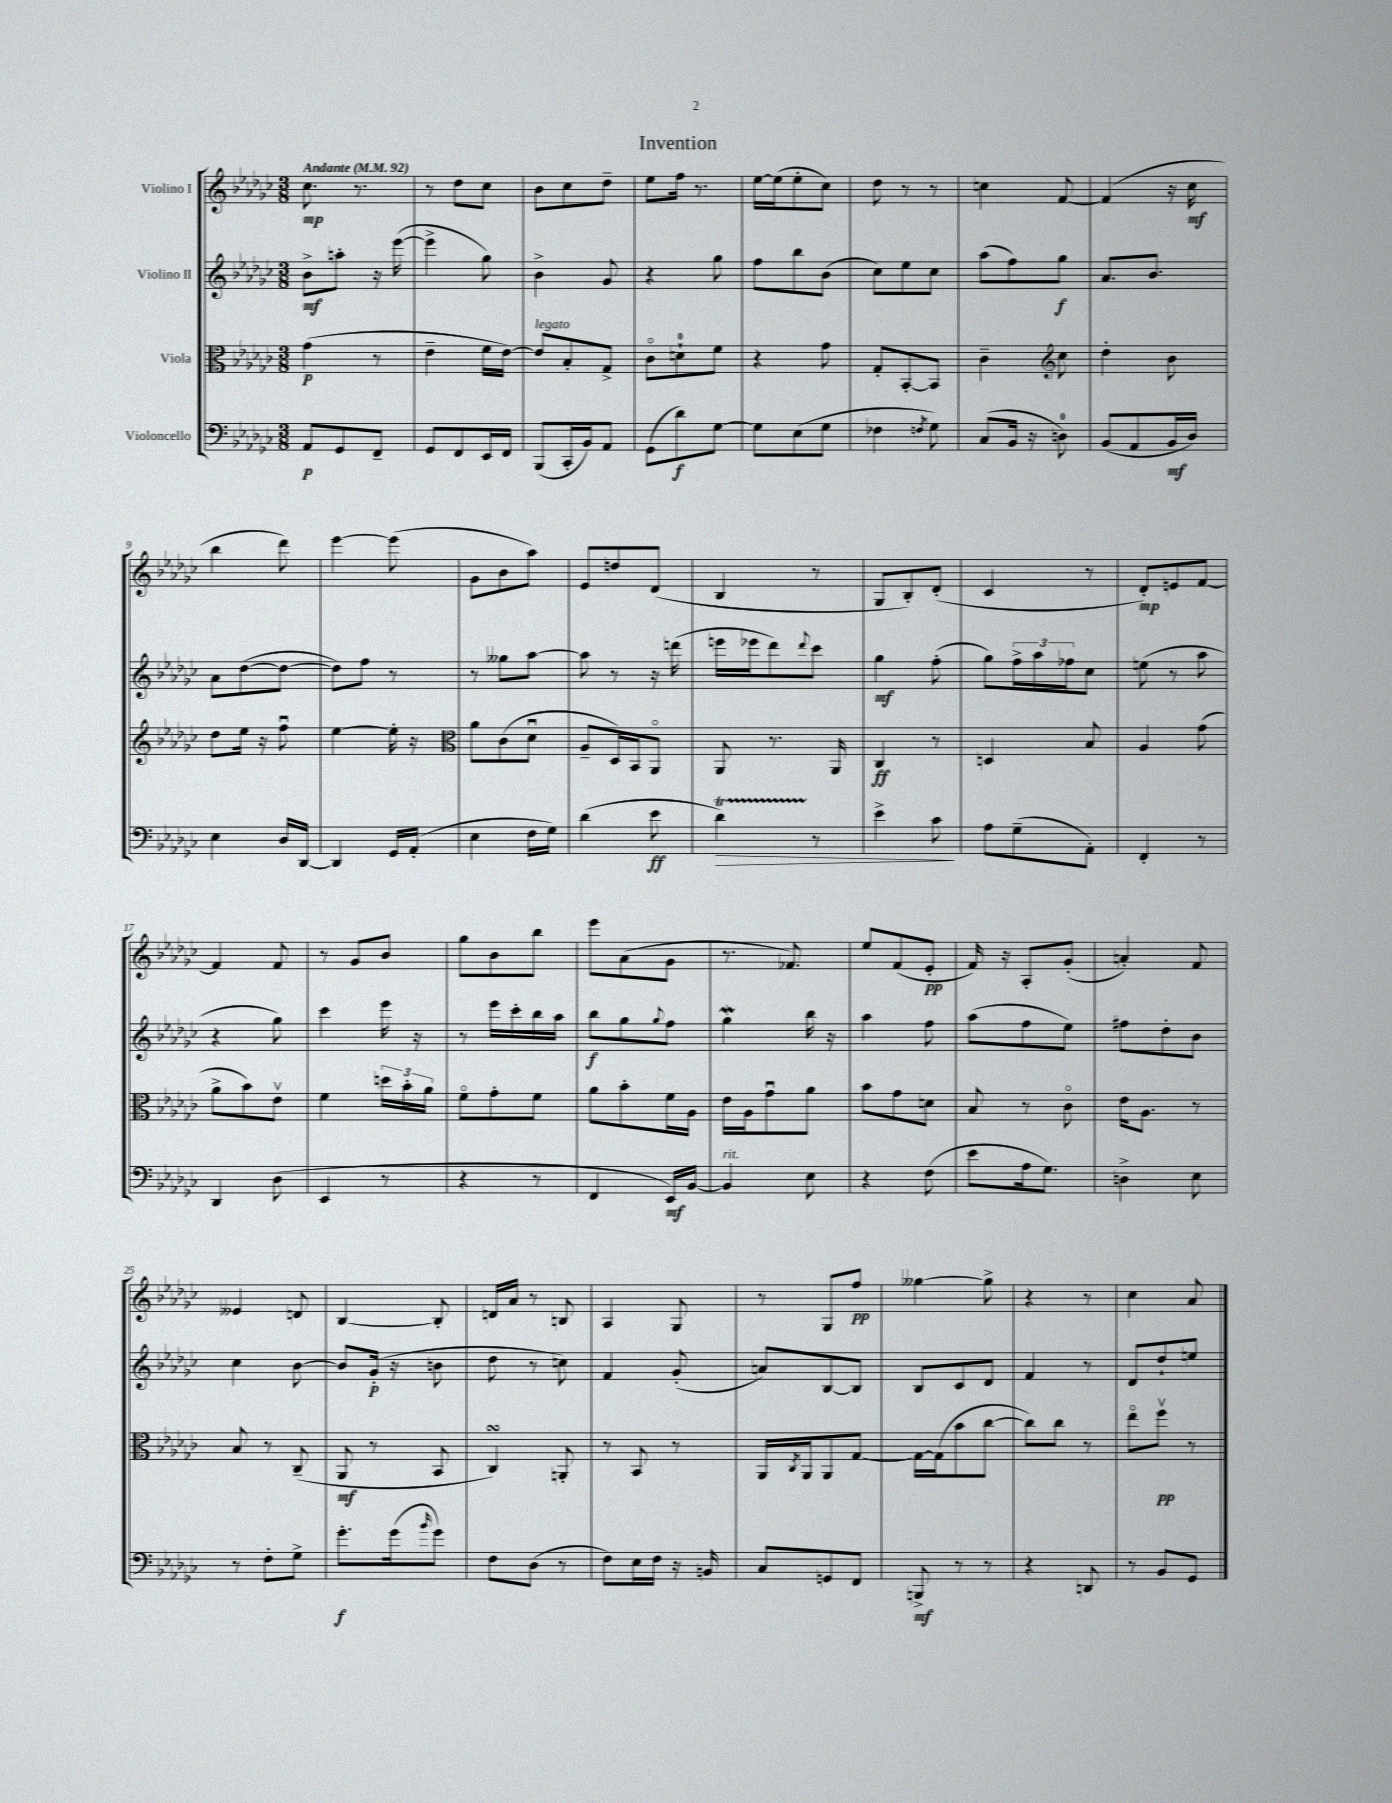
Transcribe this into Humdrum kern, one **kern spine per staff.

**kern	**kern	**kern	**kern
*staff4	*staff3	*staff2	*staff1
*clefF4	*clefC3	*clefG2	*clefG2
*k[b-e-a-d-g-c-]	*k[b-e-a-d-g-c-]	*k[b-e-a-d-g-c-]	*k[b-e-a-d-g-c-]
*M3/8	*M3/8	*M3/8	*M3/8
*MM92	*MM92	*MM92	*MM92
8AA-/L	(4g-\	8b-^\L	8.cc-\
8GG-/	.	8aa'\J	.
.	.	.	8.r
8FF~/J	8r	16r	.
.	.	([16eee-\	.
=	=	=	=
8GG-/L	4e-~\	4eee-^\]	8r
8FF/	.	.	8dd-\L
16EE-/L	16f\LL	8gg-\)	8cc-\J
16FF/JJ	[16e-\JJ)	.	.
=	=	=	=
(8BBB-/L	8e-/]L	4b-^\	8b-\L
16CC-'/L	8B-'/	.	8cc-\
16BB-/J)	.	.	.
8AA-/J	8G-^/J	8g-/	8dd-~\J
=	=	=	=
(8GG-\L	8c-o\L	4r	8ee-\L
8d-\)	8d`\	.	16ff\Jk
.	.	.	8.r
[8G-\J	8f\J	8gg-\	.
=	=	=	=
8G-\]L	4r	8ff\L	[16ee-\LL
.	.	.	(16ee-\]J
(8E-\	.	8bb-\	8ee-'\
8G-\J	8g-\	(8b-\J	8cc-\J)
=	=	=	=
4F-\	8G-'/L	8cc-\L)	8dd-\
.	[8BB-'/	8ee-\	8r
8qF/	.	.	.
8G-\)	8BB-/]J	8cc-\J	8r
=	=	=	=
(8C-/L	4c-~\	(8aa-\L	4cc\
16BB-/Jk	.	8ff\)	.
16r	.	.	.
*	*clefG2	*	*
8D\)	8cc-\	8gg-\J	[8f/
=	=	=	=
(8BB-/L	4dd-'\	8.a-/L	(4f/]
8AA-/	.	.	.
.	.	8.b-/J	.
16BB-/L	8b-\	.	16r
16D-/JJ)	.	.	16cc-\
=	=	=	=
4E-\	8dd-\L	8a-\L	4bb-\
.	16ee-\Jk	([8dd-\	.
.	16r	.	.
16D-/LL	8ffu\	8dd-\_J	8ddd-\)
[16DD-/JJ	.	.	.
=	=	=	=
4DD-/]	[4ee-\	8dd-\]L)	[4eee-\
.	.	8ff\J	.
16GG-/LL	16ee-'\]	8r	(8eee-\]
(16AA-'/JJ	16r	.	.
=	=	=	=
*	*clefC3	*	*
4E-\	8a-\L	8r	8g-\L
.	(8c-\	8gg--\L	8b-\
16F\LL	8d-u\J	[8aa-\J	8aa-\J)
16G-\JJ)	.	.	.
=	=	=	=
(4d-\	8A-~/L	8aa-\]	8e-/L
.	16D-/L)	8r	8dd/
.	16BB-/J	.	.
8e-\	8AA-o/J	16r	(8d-/J
.	.	(16ddd\	.
=	=	=	=
4d-\)	8AA-/	16eee\LL	4B-/
.	.	16eee-\J	.
.	8.r	8ddd-\)	.
.	.	8qqddd-/	.
8r	.	8ccc-\J	8r
.	16AA-/	.	.
=	=	=	=
4e-^\	4C-/	4gg-\	8G-/L
.	.	.	8B-'/)
8c-\	8r	(8ff'\	(8d-'/J
=	=	=	=
8A-\L	4D/	8gg-\L)	4c-/
(8G-~\	.	24ff^\L	.
.	.	24aa-\	.
.	.	24ff-\J	.
8AA-'\J)	8B-/	8cc-\J	8r
=	=	=	=
4FF'/	4A-/	(8ee\	8d-'/L)
.	.	8r	8e/
8r	(8g-\	8aa-\	[8f/J
=	=	=	=
4DD-/	8a-^\L	4r	4f/]
.	8b-\)	.	.
(8D-\	8e-v\J	8gg-\)	8f/
=	=	=	=
4EE-/	4f\	4ccc-\	8r
.	.	.	8g-/L
8r	24dd\LL	16eee-\	8b-/J
.	24b-'\	.	.
.	.	16r	.
.	24a-\JJ	.	.
=	=	=	=
4r	8fo\L	8r	8gg-\L
.	8g-'\	16eee-\LL	8b-\
.	.	16ccc-'\	.
8r	8f\J	16bb-\	8bb-\J
.	.	16aa-\JJ	.
=	=	=	=
4FF/	8a-\L	8bb-\L	8eee-\L
.	8b-'\	8gg-\	(8a-\
.	.	8qqgg-/	.
16EE-/LL)	16f\L	8ff\J	8g-\J
[16BB-/JJ	16A-\JJ	.	.
=	=	=	=
4BB-/]	16e-\LL	4gg-\	8.r
.	16A-\J	.	.
.	8g-u\	.	.
.	.	.	8.f-/)
8E-\	8a-\J	16bb-\	.
.	.	16r	.
=	=	=	=
4r	8b-\L	4aa-\	8ee-/L
.	8g-\	.	(8f/
(8F\	8d\J	8ff\	8e-'/J
=	=	=	=
8e-\L	8B-/	(8aa-\L	16f/)
.	.	.	16r
16A-\k	8r	8ff\	8A-'/L
8.G-\J)	.	.	.
.	8c-o\	8ee-\J)	(8g-'/J
=	=	=	=
4D^\	16e-\LK	8ff#\L	4a'/)
.	8.A-\J	.	.
.	.	8dd-'\	.
8E-\	8r	8b-\J	8f/
=	=	=	=
8r	8B-/	4cc-\	4e--/
8F'\L	8r	.	.
8G-^\J	(8C-~/	[8b-\	8d/
=	=	=	=
8.g-'\L	8AA-/	8b-/]L	[4B-/
.	8r	(16g-'/Jk	.
(16g-\k	.	16r	.
16qqb-/	.	.	.
8g-\J)	8BB-/	8b\	8B-'/]
=	=	=	=
8F\L	4C-/)	8dd-\	16d/LL
.	.	.	16a-/JJ
(8D-\J	.	8r	8r
8r	8AA'/	8cc\)	8B/
=	=	=	=
8F\L)	8r	4f/	4A-/
16E-\L	8BB-/	.	.
16F\JJ	.	.	.
16r	8r	(8g-'/	8G-/
16BB/	.	.	.
=	=	=	=
8C-/L	16AA-/LL	8a/L)	8r
.	8qC-/	.	.
.	16AA-/J	.	.
8GG/	8AA-/	[8B-/	8G-/L
8FF/J	[8G-/J	8B-/]J	8ff/J
=	=	=	=
8BBB^/	16G-\_LL	8B-/L	[4gg--\
.	(16G-\]J	.	.
8r	8b-\	8c-/	.
8r	[8cc-\J	8d-/J	8gg--^\]
=	=	=	=
4r	8cc-\]L)	4f/	4r
.	8cc-\J	.	.
8DD/	8r	8r	8r
=	=	=	=
8r	8ee-o\L	8d-/L	4cc-\
8BB-/L	8ffv\J	8dd-`/	.
8GG-/J	8r	8ee/J	8a-/
==	==	==	==
*-	*-	*-	*-
